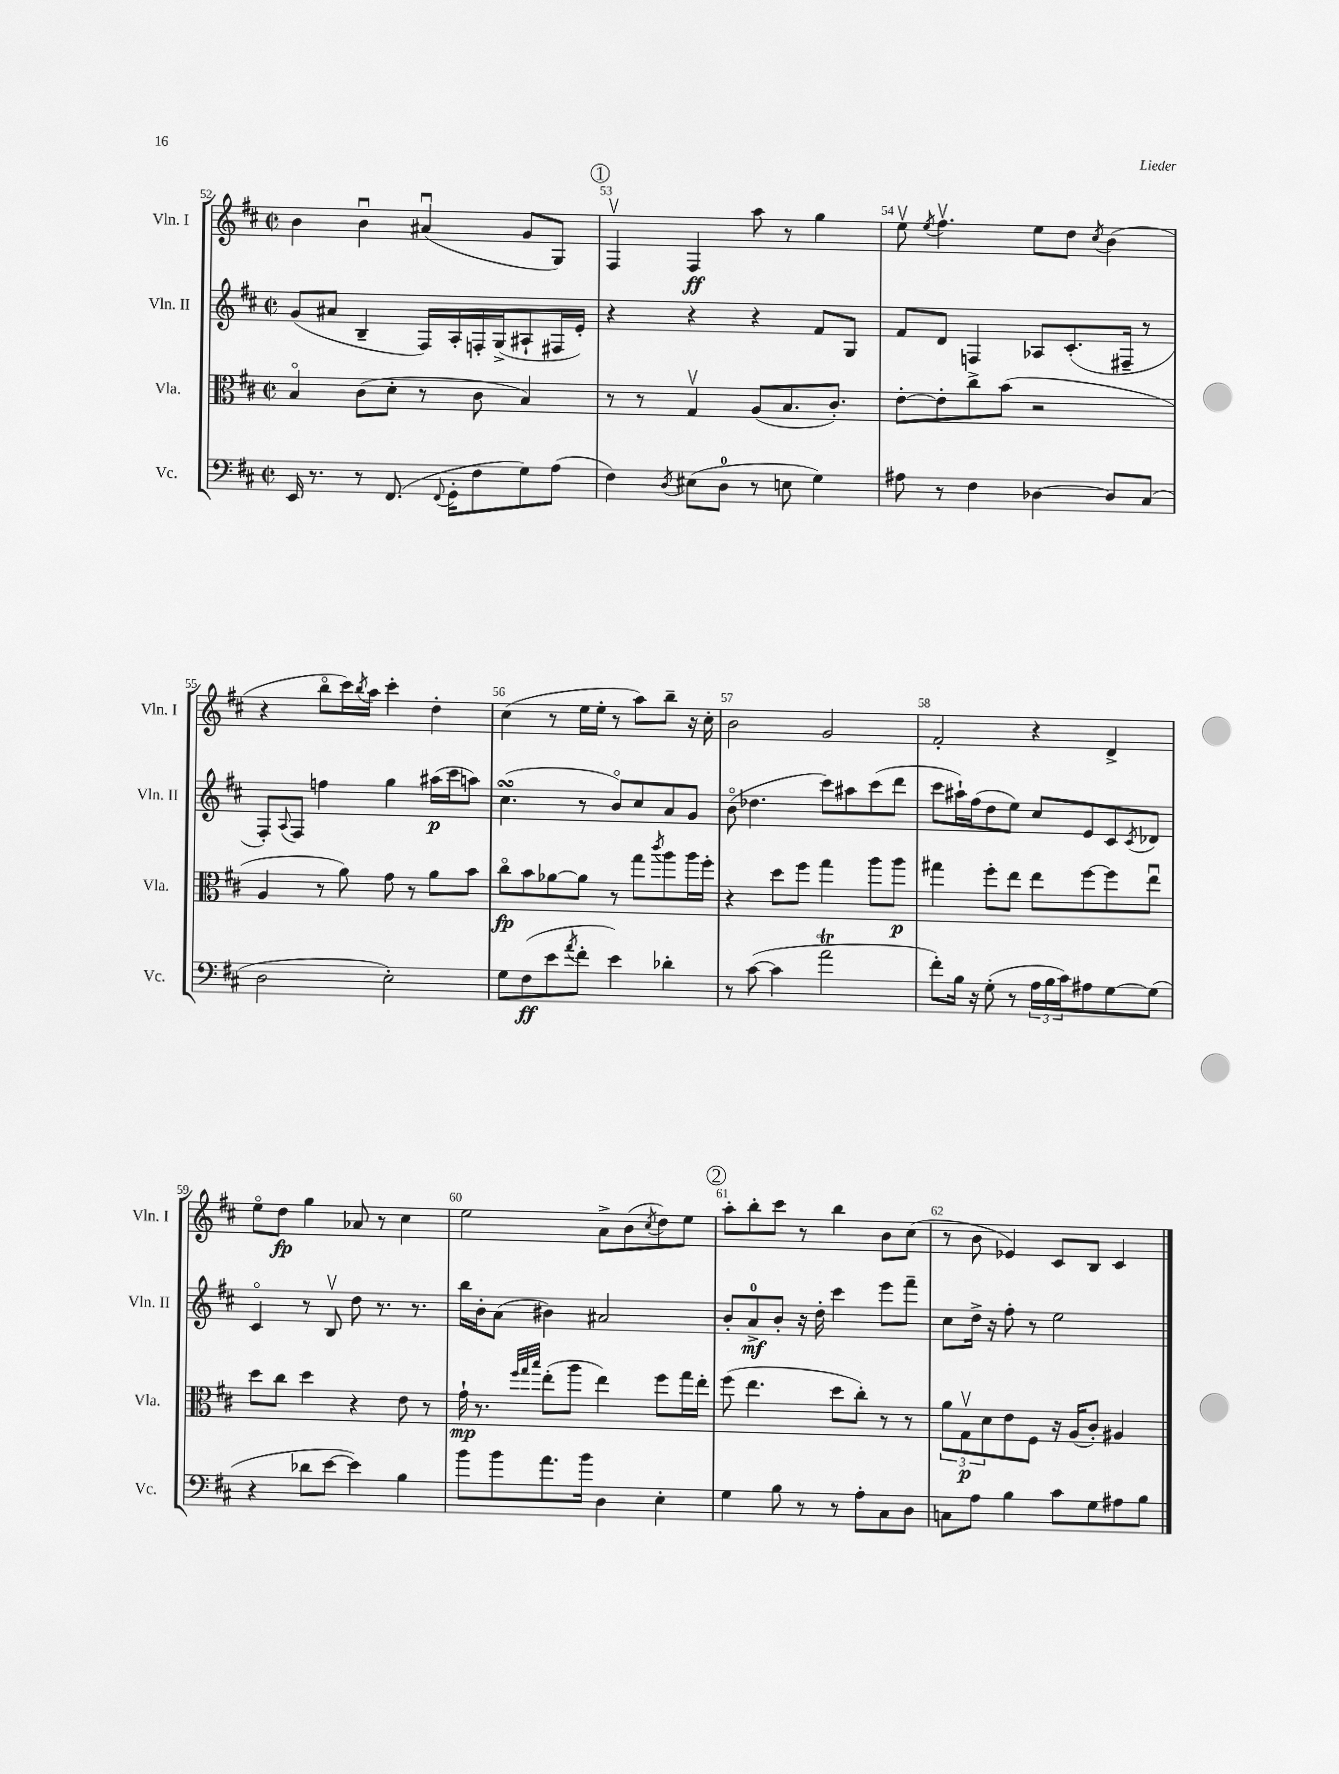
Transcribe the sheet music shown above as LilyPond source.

<<
\new StaffGroup <<
\new Staff = "s0" \with { instrumentName = "Vln. I" shortInstrumentName = "Vln. I" } {
    \clef treble \key d \major \defaultTimeSignature \time 2/2
    b'4 b'4\downbow ais'4\downbow( g'8 g8) |
    \mark \markup { \circle "1" } fis4\upbow fis4\ff a''8 r8 g''4 |
    e''8\upbow \acciaccatura { e''8 } fis''4.\upbow e''8 d''8 \acciaccatura { cis''8 } b'4( |
    r4 b''8\flageolet cis'''16) \acciaccatura { b''8 } a''16 cis'''4-. d''4-. |
    cis''4( r8 e''16 e''16-. r8 a''8) b''8-- r16 cis''16-. |
    b'2 g'2 |
    fis'2-. r4 d'4-> |
    e''8\flageolet d''8\fp g''4 aes'8 r8 cis''4 |
    e''2 a'8-> b'8( \acciaccatura { cis''8 } d''8) e''8 |
    \mark \markup { \circle "2" } a''8-. b''8-. cis'''8 r8 b''4 b'8 cis''8( |
    r8 b'8 ees'4) cis'8 b8 cis'4 \bar "|." |
}
\new Staff = "s1" \with { instrumentName = "Vln. II" shortInstrumentName = "Vln. II" } {
    \clef treble \key d \major \defaultTimeSignature \time 2/2
    g'8( ais'8 b4-- fis16) a16-. f16-. g16->( ais8-! fis16 e'16-.) |
    \mark \markup { \circle "1" } r4 r4 r4 fis'8 g8 |
    fis'8 d'8 f4 aes8 cis'8.-.( fis16-- r8 |
    fis8-.) \appoggiatura { a8 } fis8 f''4 g''4 ais''16\p( cis'''16 a''8) |
    cis''4.\turn( r8 b'8\flageolet) cis''8 a'8 g'8 |
    b'8\flageolet( des''4. cis'''8) ais''8 cis'''8( d'''8 |
    cis'''8 ais''16-!) fis''16( d''8 e''8) cis''8 e'8 cis'8 \acciaccatura { cis'8 } des'8 |
    cis'4\flageolet r8 b8\upbow d''8 r8. r8. |
    b''16 b'16-. a'8( bis'4) ais'2 |
    \mark \markup { \circle "2" } b'8-. a'8-0->\mf b'8-. r16 d''16-. cis'''4 e'''8 fis'''8-- |
    cis''8 d''16-> r16 fis''8-. r8 e''2 \bar "|." |
}
\new Staff = "s2" \with { instrumentName = "Vla." shortInstrumentName = "Vla." } {
    \clef alto \key d \major \defaultTimeSignature \time 2/2
    b4\flageolet cis'8( d'8-. r8 cis'8 b4) |
    \mark \markup { \circle "1" } r8 r8 g4\upbow a8( b8. cis'8.-.) |
    e'8~-. e'8-. cis''8-> b'8( r2 |
    a4 r8 a'8) g'8 r8 a'8 b'8 |
    cis''8\flageolet\fp b'8 aes'8~ aes'8 r8 g''8 \acciaccatura { cis'''8 } a''8 a''16 fis''16-. |
    r4 d''8 fis''8 g''4 a''8 a''8\p |
    gis''4 fis''8-. e''8 e''8 fis''8~ fis''8 e''8\downbow |
    d''8 cis''8 d''4 r4 e'8 r8 |
    g'16-!\mp r8. \grace { fis''32 g''32 b''32 } e''8-.( a''8 e''4) fis''8 g''16 e''16-. |
    \mark \markup { \circle "2" } fis''8( e''4. d''8 cis''8-.) r8 r8 |
    \tuplet 3/2 { a'8 g8\upbow\p d'8 } e'8 fis8 r16 a16( cis'8-.) ais4 \bar "|." |
}
\new Staff = "s3" \with { instrumentName = "Vc." shortInstrumentName = "Vc." } {
    \clef bass \key d \major \defaultTimeSignature \time 2/2
    e,16 r8. r8 fis,8.( \appoggiatura { fis,8 } g,16-. fis8 g8) a8( |
    \mark \markup { \circle "1" } fis4) \acciaccatura { d8 } eis8( d8-0 r8 e8 g4) |
    ais8 r8 fis4 des4~ des8 cis8( |
    d2 e2-.) |
    g8 fis8\ff( e'8 \acciaccatura { a'8 } fis'8-. e'4) des'4-. |
    r8 cis'8~( cis'4 a'2\trill |
    fis'8-.) b16 r16 g8-.( r8 \tuplet 3/2 { a16 b16 cis'16) } ais8 g8~ g8( |
    r4 des'8 e'8~ e'4) b4 |
    b'8 b'8 a'8. b'16 d4 e4-. |
    \mark \markup { \circle "2" } g4 b8 r8 r8 a8-. cis8 d8 |
    c8 a8 b4 cis'8 g8 ais8 b8 \bar "|." |
}
>>
>>
\layout { \context { \Score currentBarNumber = #52 \override BarNumber.break-visibility = ##(#f #t #t) barNumberVisibility = #all-bar-numbers-visible } }
